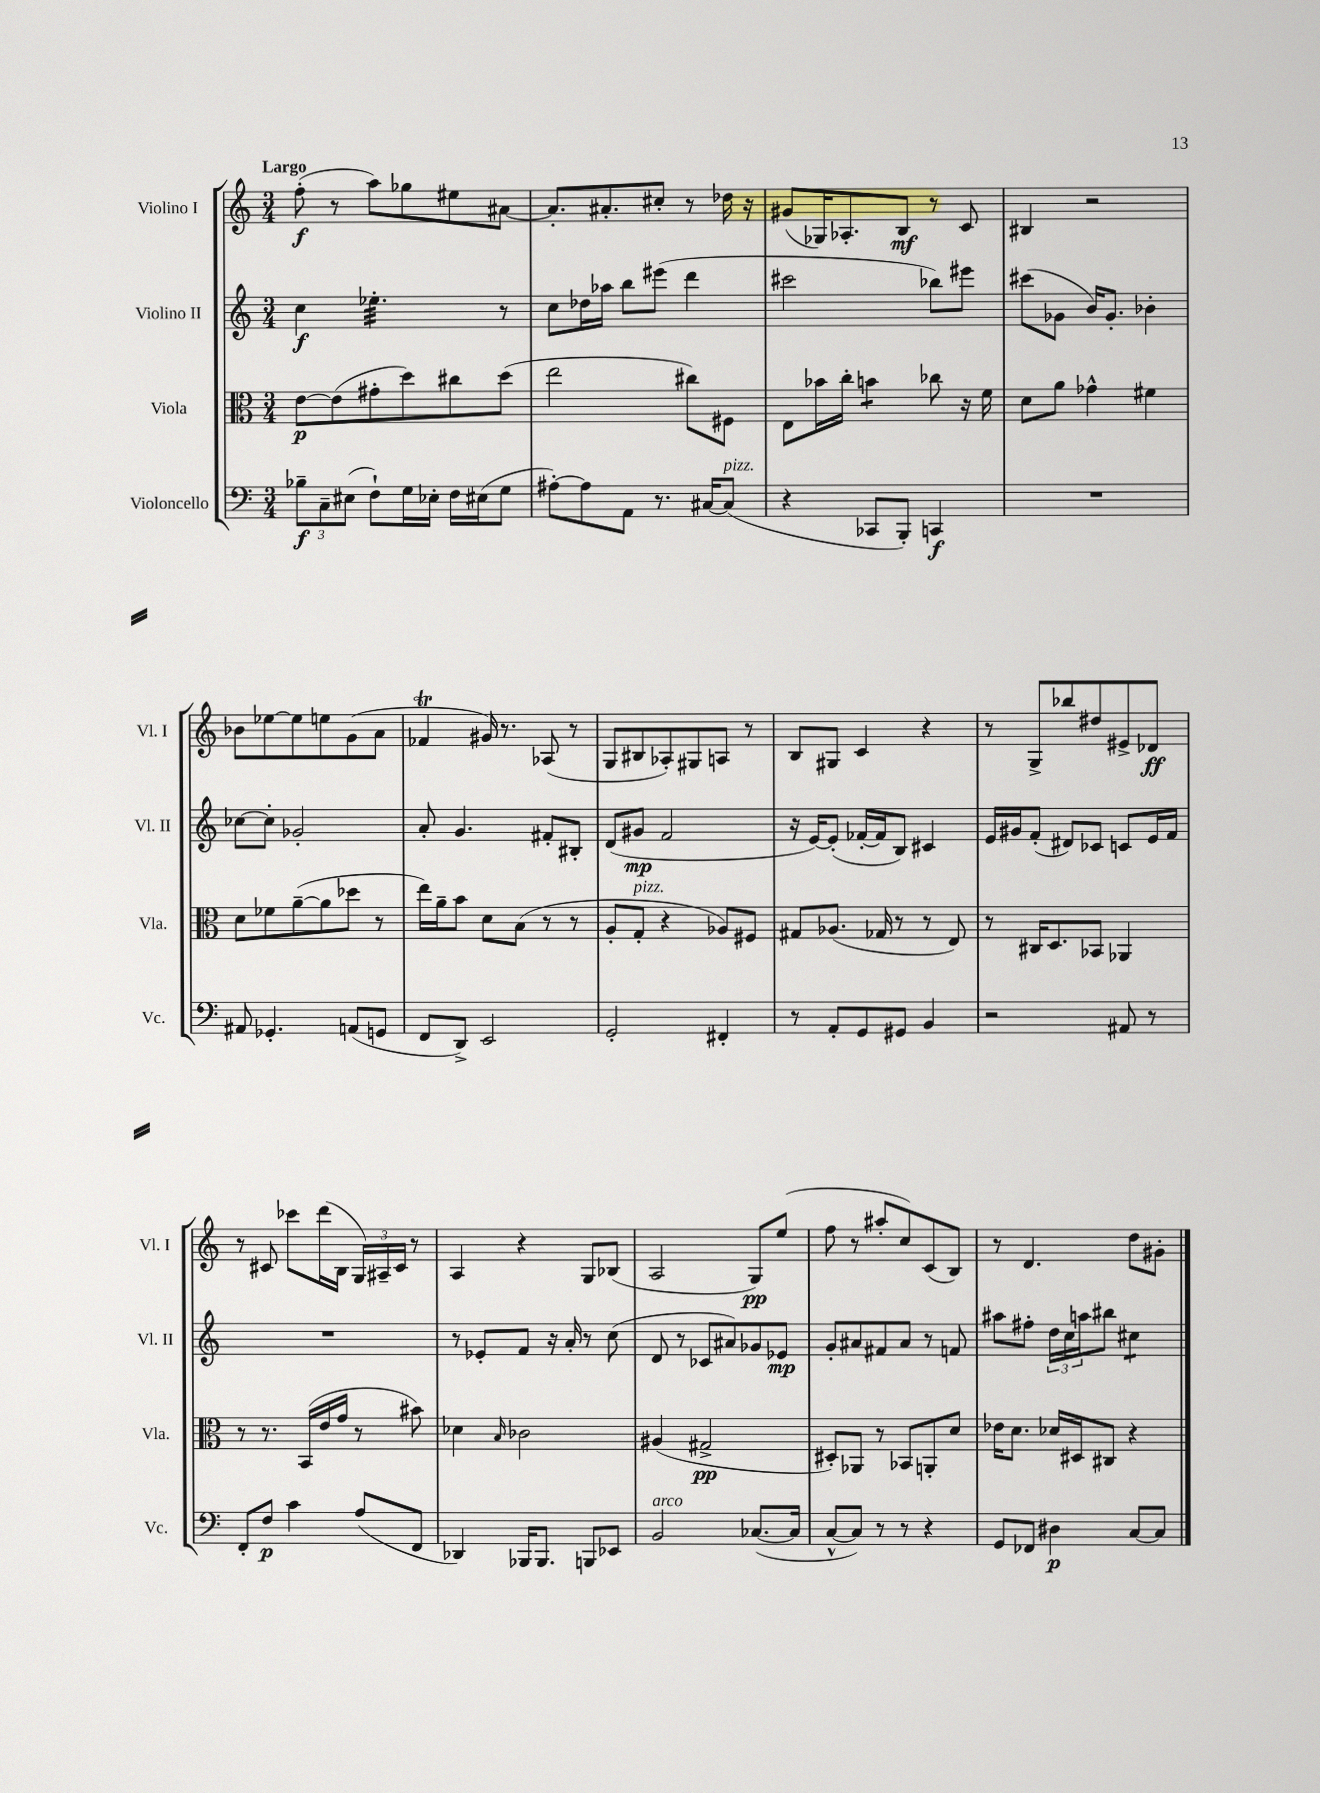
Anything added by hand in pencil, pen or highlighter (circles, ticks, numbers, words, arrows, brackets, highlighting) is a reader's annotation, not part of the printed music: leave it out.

**kern	**kern	**kern	**kern
*staff4	*staff3	*staff2	*staff1
*clefF4	*clefC3	*clefG2	*clefG2
*k[]	*k[]	*k[]	*k[]
*M3/4	*M3/4	*M3/4	*M3/4
12B-~	[8e	4cc	(8ff'
12C~	.	.	.
.	(8e]	.	8r
(12E#	.	.	.
8F`)	8g#'	4.ee-'	8aa)
16G	8dd)	.	8gg-
16E-'	.	.	.
16F	8cc#	.	8ee#
(16E#	.	.	.
8G	(8dd	8r	[8a#
=	=	=	=
[8A#')	2ee	8cc	8.a#']
8A#]	.	16dd-	.
.	.	16aa-	8.a#'
8AA	.	8bb	.
8.r	.	(8eee#	8cc#'
.	8cc#)	4ddd	8r
[16C#	.	.	.
(8C#]	8F#	.	16dd-
.	.	.	16r
=	=	=	=
4r	8E	2ccc#	(8g#
.	16b-	.	16G-)
.	16cc'	.	8.A-'
8CC-	4b	.	.
8BBB')	.	.	8B
4CC	8cc-	8bb-)	8r
.	16r	8eee#	8c
.	16f	.	.
=	=	=	=
2.r	8d	(8ccc#	4B#
.	8a	8g-	.
.	4g-^^	16b)	2r
.	.	8.g-'	.
.	4f#	4b-'	.
=	=	=	=
8AA#	8d	[8cc-	8b-
4.GG-'	8f-	8cc-']	[8ee-
.	([8a~	2g-'	8ee-]
.	8a]	.	8ee
(8AA	8dd-	.	(8g
8GG	8r	.	8a
=	=	=	=
8FF	16ee)	8a'	4f-
.	16a~	.	.
8DD^)	8b	4.g	.
2EE	8d	.	16g#)
.	.	.	8.r
.	(8B	.	.
.	8r	8f#'	(8A-
.	8r	8B#'	8r
=	=	=	=
2GG'	8A'	(8d	8G
.	8G'	8g#	8B#
.	4r	2f	8A-')
.	.	.	8G#
4FF#'	8A-)	.	8A
.	8F#	.	8r
=	=	=	=
8r	8G#	16r	8B
.	.	[16e)	.
8AA'	(8.A-	(8e']	8G#
8GG	.	[16f-'	4c
.	16G-	16f-]	.
8GG#	8r	8B)	.
4BB	8r	4c#	4r
.	8E)	.	.
=	=	=	=
2r	8r	16e	8r
.	.	16g#	.
.	16C#	(8f'	8G^
.	8.D	.	.
.	.	8d#)	8bb-
.	8BB-	8c-	8dd#
8AA#	4AA-	8c	8e#^
8r	.	16e	8d-
.	.	16f	.
=	=	=	=
8FF'	8r	2.r	8r
8F	8.r	.	8c#
4c	.	.	8ccc-
.	(16BB	.	.
.	16e	.	(16ddd
.	16g	.	16B
(8A	8r	.	24G)
.	.	.	24A#~
.	.	.	24c#
8FF	8b#)	.	8r
=	=	=	=
4DD-)	4d-	8r	4A
.	.	8e-'	.
.	16qqB	.	.
16BBB-	2c-	8f	4r
8.BBB-	.	.	.
.	.	16r	.
.	.	16a'	.
8BBB	.	8r	8G
8EE-	.	(8cc	(8B-
=	=	=	=
2BB	(4A#	8d	2A
.	.	8r	.
.	2G#^	8c-	.
.	.	8a#)	.
([8.C-	.	8g-	8G)
.	.	8e-	(8ee
16C-]	.	.	.
=	=	=	=
[8C^^	8D#')	8g'	8ff
8C])	8AA-	8a#	8r
8r	8r	8f#	8aa#'
8r	8BB-	8a#	8cc)
4r	8AA'	8r	(8c
.	8d	8f	8B)
=	=	=	=
8GG	16e-	8aa#	8r
.	8.d	.	.
8FF-	.	8ff#'	4.d
4D#	16d-	24dd	.
.	.	24cc	.
.	16D#	.	.
.	.	24aa	.
.	8C#	8bb#	.
[8C	4r	4cc#	8dd
8C]	.	.	8g#'
==	==	==	==
*-	*-	*-	*-
